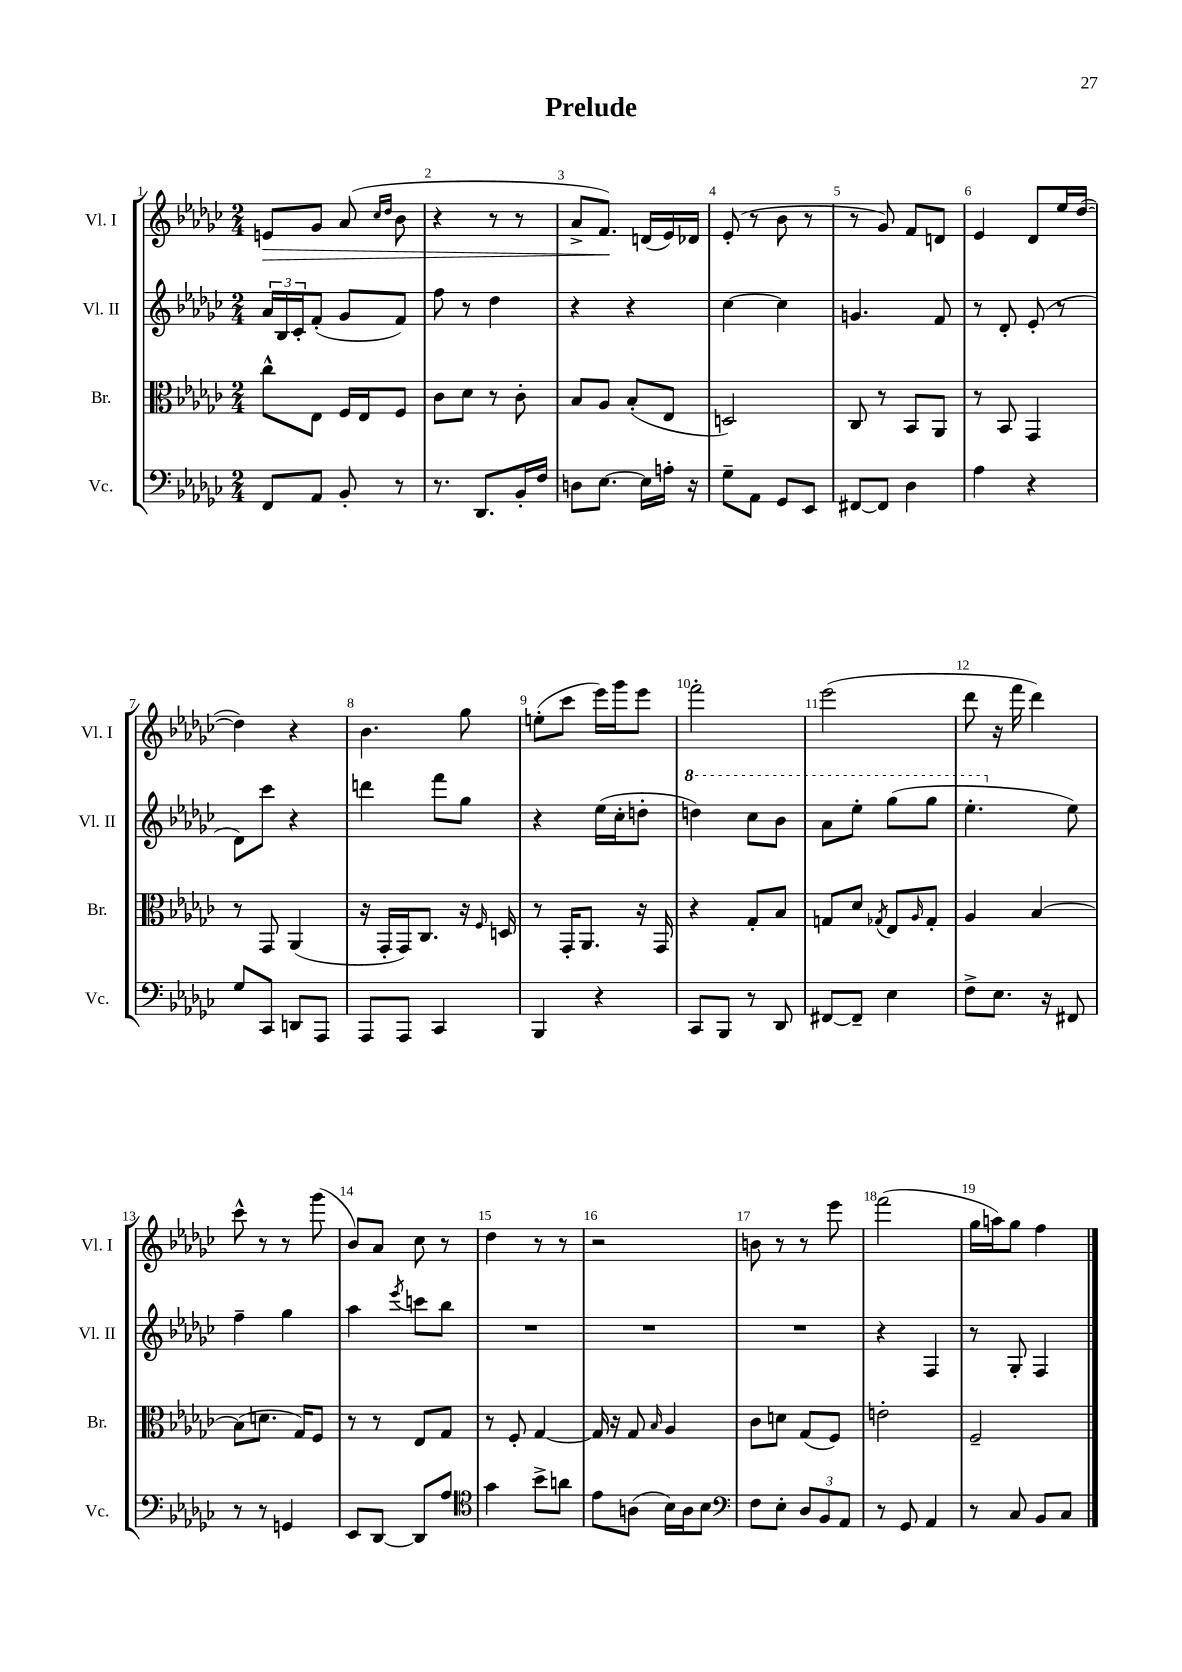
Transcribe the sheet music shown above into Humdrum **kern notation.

**kern	**kern	**kern	**kern
*staff4	*staff3	*staff2	*staff1
*clefF4	*clefC3	*clefG2	*clefG2
*k[b-e-a-d-g-c-]	*k[b-e-a-d-g-c-]	*k[b-e-a-d-g-c-]	*k[b-e-a-d-g-c-]
*M2/4	*M2/4	*M2/4	*M2/4
8FF	8cc-^^	24a-	8e
.	.	24B-	.
.	.	24c-'	.
8AA-	8E-	(8f'	8g-
8BB-'	16F	8g-	(8a-
.	16E-	.	.
.	.	.	16qqcc-
.	.	.	16qqdd-
8r	8F	8f)	8b-
=	=	=	=
8.r	8c-	8ff	4r
.	8d-	8r	.
8.DD-	.	.	.
.	8r	4dd-	8r
16BB-'	8c-'	.	8r
16F	.	.	.
=	=	=	=
8D	8B-	4r	8a-^
[8.E-	8A-	.	8.f)
.	(8B-'	4r	.
16E-]	.	.	(16d
16A'	8E-	.	16e-)
16r	.	.	16d-
=	=	=	=
8G-~	2D)	[4cc-	(8e-'
8AA-	.	.	8r
8GG-	.	4cc-]	8b-
8EE-	.	.	8r
=	=	=	=
[8FF#	8C-	4.g	8r
8FF#]	8r	.	8g-)
4D-	8BB-	.	8f
.	8AA-	8f	8d
=	=	=	=
4A-	8r	8r	4e-
.	8BB-	8d-'	.
4r	4GG-	(8e-'	8d-
.	.	8r	16ee-
.	.	.	([16dd-
=	=	=	=
8G-	8r	8d-)	4dd-])
8CC-	8GG-	8ccc-	.
8DD	(4AA-	4r	4r
8AAA-	.	.	.
=	=	=	=
8AAA-	16r	4ddd	4.b-
.	16GG-'	.	.
8AAA-	16GG-)	.	.
.	8.C-	.	.
4CC-	.	8fff	.
.	16r	8gg-	8gg-
.	16qqF	.	.
.	16D	.	.
=	=	=	=
4BBB-	8r	4r	(8ee'
.	16GG-'	.	8ccc-
.	8.AA-	.	.
4r	.	(16ee-	16eee-)
.	.	16cc-'	16ggg-
.	16r	8dd'	8eee-
.	16GG-	.	.
=	=	=	=
8CC-	4r	4ddd)	2fff'
8BBB-	.	.	.
8r	8G-'	8ccc-	.
8DD-	8B-	8bb-	.
=	=	=	=
[8FF#	8G	8aa-	(2eee-
8FF#~]	8d-	8eee-'	.
.	8qG-	.	.
4E-	8E-	(8ggg-	.
.	16qqA-	.	.
.	8G-'	8ggg-	.
=	=	=	=
8F^	4A-	4.eee-'	8ddd-
8.E-	.	.	16r
.	.	.	16fff
.	[4B-	.	4ddd-)
16r	.	.	.
8FF#	.	8ee-)	.
=	=	=	=
8r	(8B-]	4ff~	8ccc-^^
8r	8.d	.	8r
4GG	.	4gg-	8r
.	16G-)	.	.
.	8F	.	(8ggg-
=	=	=	=
8EE-	8r	4aa-	8b-)
[8DD-	8r	.	8a-
.	.	8qeee-	.
8DD-]	8E-	8ccc	8cc-
8A-	8G-	8bb-	8r
=	=	=	=
*clefC4	*	*	*
4g-	8r	2r	4dd-
.	8F'	.	.
8b-^	[4G-	.	8r
8a	.	.	8r
=	=	=	=
8e-	16G-]	2r	2r
.	16r	.	.
(8A	8G-	.	.
.	16qqB-	.	.
16B-)	4A-	.	.
16A	.	.	.
8B-	.	.	.
=	=	=	=
*clefF4	*	*	*
8F	8c-	2r	8b
8E-'	8d	.	8r
12D-	(8G-	.	8r
12BB-	.	.	.
.	8F)	.	8eee-
12AA-	.	.	.
=	=	=	=
8r	2e'	4r	(2fff
8GG-	.	.	.
4AA-	.	4F	.
=	=	=	=
8r	2F~	8r	16gg-
.	.	.	16aa)
8C-	.	8G-'	8gg-
8BB-	.	4F	4ff
8C-	.	.	.
==	==	==	==
*-	*-	*-	*-
